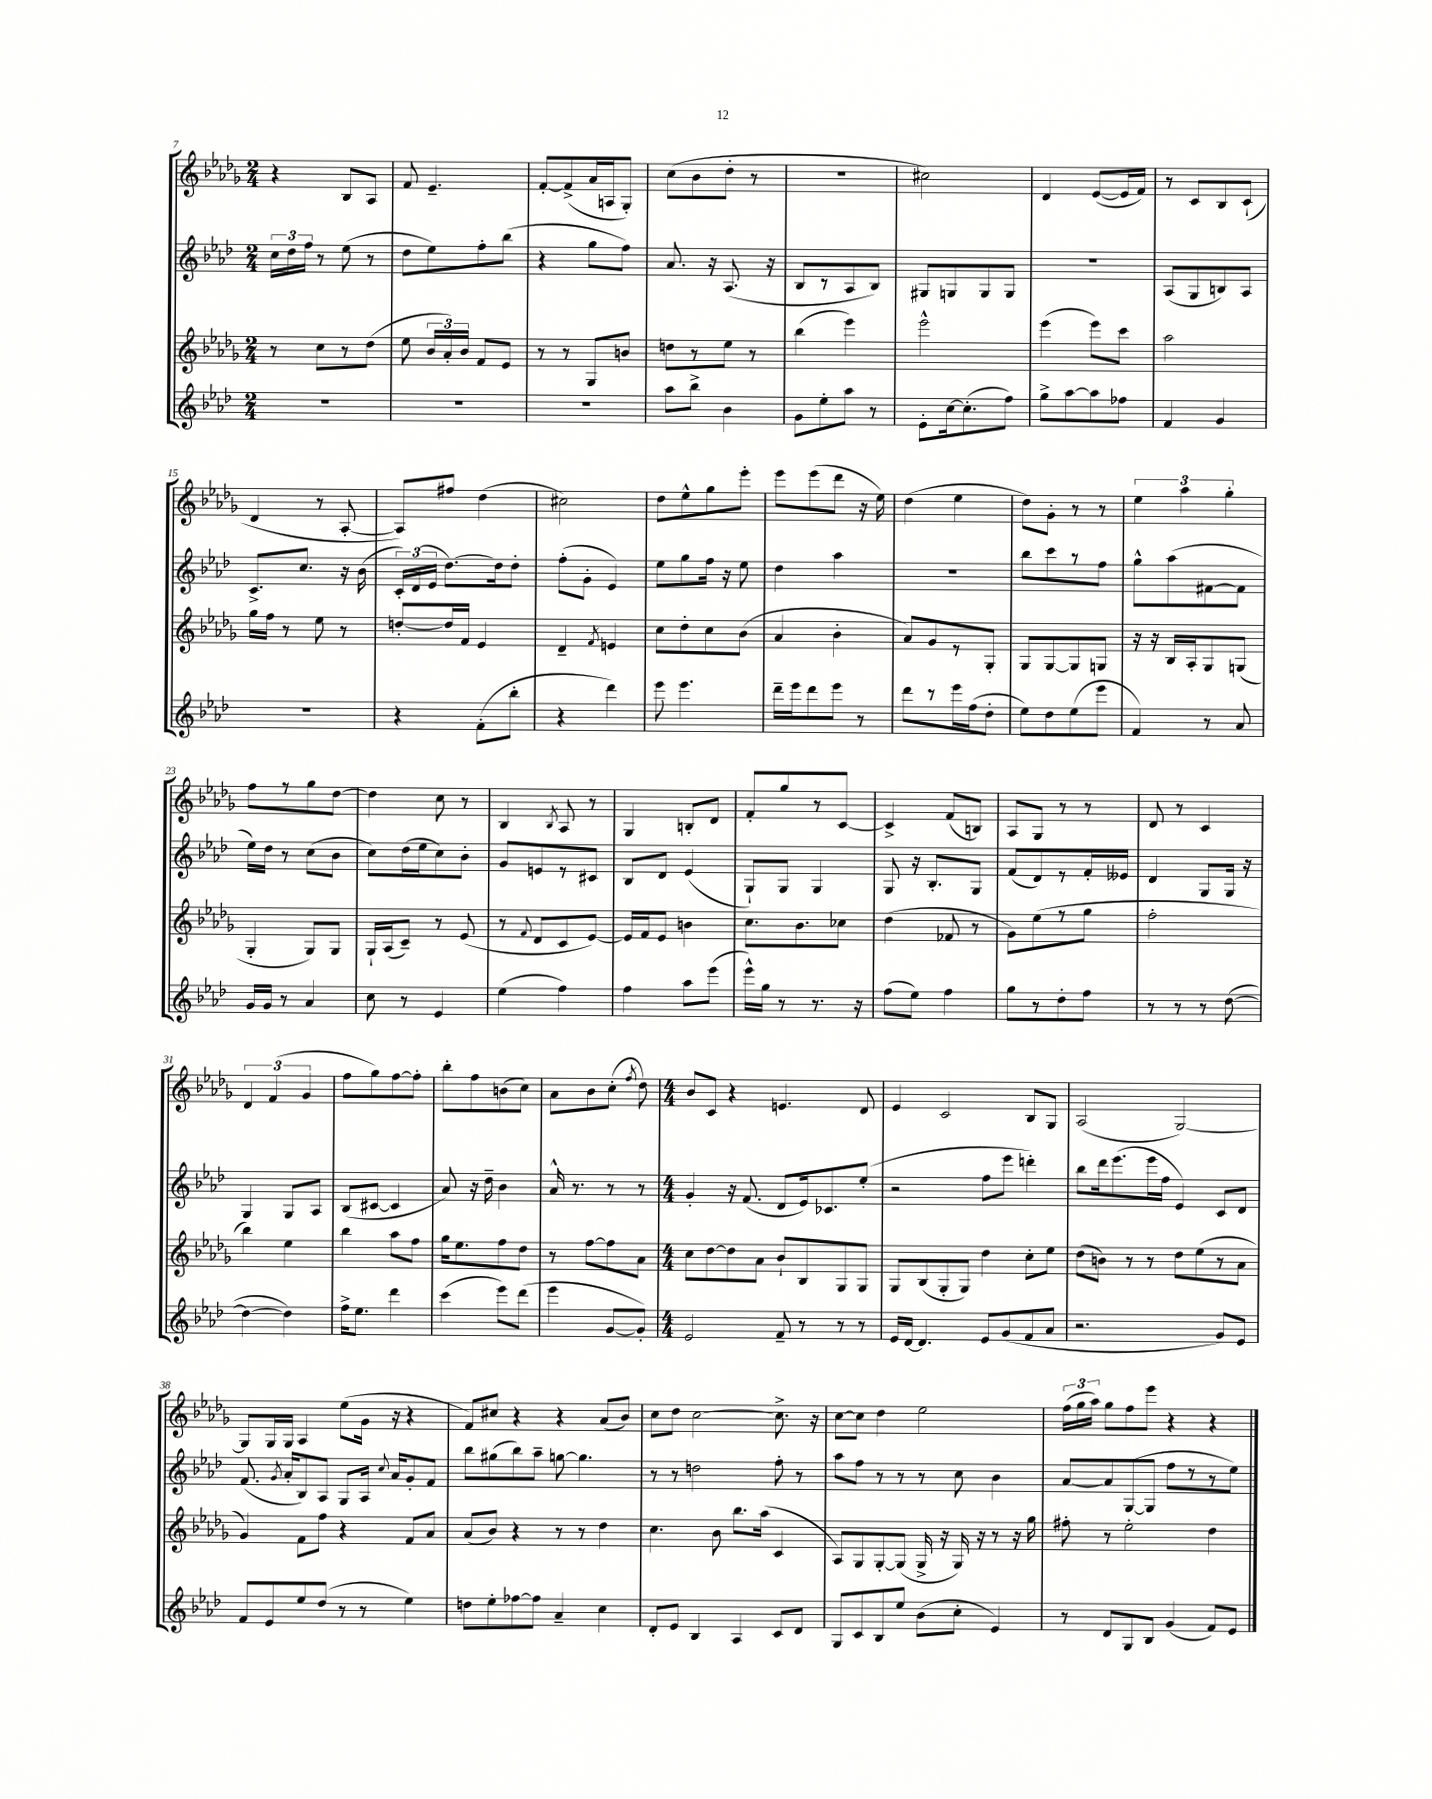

**kern	**kern	**kern	**kern
*part4	*part3	*part2	*part1
*staff4	*staff3	*staff2	*staff1
*clefG2	*clefG2	*clefG2	*clefG2
*k[b-e-a-d-]	*k[b-e-a-d-g-]	*k[b-e-a-d-]	*k[b-e-a-d-g-]
*M2/4	*M2/4	*M2/4	*M2/4
=7	=7	=7	=7
2r	8r	24cc\LL	4r
.	.	24dd-\	.
.	.	24ff\JJ	.
.	8cc\L	8r	.
.	8r	(8ee-\	8B-/L
.	(8dd-\J	8r	8A-/J
=8	=8	=8	=8
2r	8ee-\	8dd-\L	8f/
.	24b-/LL	8ee-\)	4.e-~/
.	24a-'/)	.	.
.	24b-/JJ	.	.
.	8f/L	8ff'\	.
.	8e-/J	(8bb-\J	.
=9	=9	=9	=9
2r	8r	4r	[8f'/L
.	8r	.	(8f^/]
.	8G-/L	8gg\L	16a-/L
.	.	.	16An/J
.	8bn/J	8ff\J)	8G-'/J)
=10	=10	=10	=10
8aa-\L	8ddn\L	8.a-/	(8cc\L
8bb-^\J	8r	.	8b-\
.	.	16r	.
4b-\	8ee-\J	(8.A-/	8dd-'\J
.	8r	.	8r
.	.	16r	.
=11	=11	=11	=11
8g\L	(4bb-\	8B-/L	2r
8ee-'\	.	8r	.
8aa-\J	4eee-\)	8A-/	.
8r	.	8B-/J)	.
=12	=12	=12	=12
8e-'\L	2eee-^^\	8G#X/L	2cc#X\)
[16cc\k	.	8Gn/	.
(8.cc'\]	.	.	.
.	.	8G/	.
8ff\J)	.	8G/J	.
=13	=13	=13	=13
8gg^\L	(4eee-\	2r	4d-/
[8aa-\	.	.	.
8aa-\]	8eee-\L)	.	([8e-/L
8ff-X\J	8ccc\J	.	16e-/L]
.	.	.	16f/JJ)
=14	=14	=14	=14
4f/	2aa-\	(8A-/L	8r
.	.	8G/	8c/L
4g/	.	8Bn/)	8B-/
.	.	8A-/J	(8c`/J
!!LO:LB:g=z
=15	=15	=15	=15
2r	16gg-\LL	8.c^/L	4d-/
.	16ff\JJ	.	.
.	8r	.	.
.	.	8.cc/J	.
.	8ee-\	.	8r
.	8r	16r	[8A-'/
.	.	(16b-\	.
=16	=16	=16	=16
4r	[8ddn'/L	24c'/LL)	8A-/L])
.	.	(24d-/	.
.	.	24e-/JJ	.
.	16dd/L]	[8.dd-\L)	8ff#X/J
.	16f/JJ	.	.
(8f'\L	4e-/	.	(4dd-\
.	.	16dd-\k]	.
8bb-'\J	.	8dd-'\J	.
=17	=17	=17	=17
4r	4d-~/	(8ff'\L	2cc#X\)
.	.	8g'\J	.
.	8qf/	.	.
4ddd-\)	4en/	4e-/)	.
=18	=18	=18	=18
8eee-\	8cc\L	8ee-\L	8dd-\L
4.eee-\	8dd-'\	8gg\	8ee-^^\
.	8cc\	16ff\Jk	8gg-\
.	.	16r	.
.	(8b-\J	8ee-\	8eee-'\J
=19	=19	=19	=19
16ddd-~\LL	4a-/	4dd-\	8eee-\L
16eee-\J	.	.	.
8ddd-\	.	.	(8eee-\
8eee-\J	4b-'\	4aa-\	8ddd-\J
8r	.	.	16r
.	.	.	16ee-\)
=20	=20	=20	=20
8ddd-\L	8a-/L)	2r	(4dd-\
8r	8g-/	.	.
16eee-\L	8r	.	4ee-\
(16ff\J	.	.	.
8dd-'\J	8G-'/J	.	.
=21	=21	=21	=21
8ee-\L)	8G-/L	8bb-\L	8dd-\L)
8dd-\	[8G-/	8ccc\	8g-'\J
(8ee-\	8G-/]	8r	8r
8eee-\J	8Gn/J	8ff\J	8r
=22	=22	=22	=22
4f/)	16r	8gg^^\L	6ee-\
.	16r	.	.
.	16B-/LL	(8aa-\	.
.	.	.	6aa-\
.	16A-'/J	.	.
8r	8G-/	[8f#X\	.
.	.	.	6gg-'\
8a-/	(8Gn/J	8f#\J]	.
!!LO:LB:g=z
=23	=23	=23	=23
16g/LL	4G-'/	16ee-\LL)	8ff\L
16g/JJ	.	16dd-\JJ	.
8r	.	8r	8r
4a-/	8G-/L)	(8cc\L	8gg-\
.	8G-/J	8b-\J	[8dd-\J
=24	=24	=24	=24
8cc\	16G-`/LL	8cc\L)	4dd-\]
.	(16A-/J	.	.
8r	8c~/J)	(16dd-\L	.
.	.	16ee-\J	.
4e-/	8r	8cc\)	8cc\
.	(8e-/	8b-'\J	8r
=25	=25	=25	=25
(4ee-\	8r	8g/L	4B-/
.	8qqf/	.	.
.	8d-/L	8en/	.
.	.	.	8qB-/
4ff\)	8c/	8r	8A-/
.	[8e-/J)	8c#X/J	8r
=26	=26	=26	=26
4ff\	16e-/LL]	8B-/L	4G-/
.	16f/J	.	.
.	8e-/J	8d-/J	.
8aa-\L	4bn\	(4e-/	8Bn'/L
(8eee-\J	.	.	8d-/J
=27	=27	=27	=27
16eee-^^\LL)	8.cc\L	8G`/L)	8f'/L
16gg\JJ	.	.	.
8r	.	8G/J	8gg-/
.	8.b-\	.	.
8.r	.	4G/	8r
.	8cc-X\J	.	[8c/J
16r	.	.	.
=28	=28	=28	=28
(8ff\L	(4dd-\	8G/	4c^/]
8ee-\J)	.	16r	.
.	.	8.B-'/L	.
4ff\	8f-X/	.	(8f/L
.	8r	8G/J	8Bn/J)
=29	=29	=29	=29
8gg\L	8g-\L)	(8f/L	8A-/L
8r	(8ee-\	8d-/)	8G-/J
8dd-'\	8r	8r	8r
8ff\J	8gg-\J	16f'/L	8r
.	.	16e--X/JJ	.
=30	=30	=30	=30
8r	2ff'\	4d-/	8d-/
8r	.	.	8r
8r	.	8G/L	4c/
([8dd-\	.	16G/Jk	.
.	.	16r	.
!!LO:LB:g=z
=31	=31	=31	=31
4dd-\_	4bb-\)	4G/	6d-/
.	.	.	(6f/
4dd-\])	4ee-\	8G/L	.
.	.	.	6g-/
.	.	8A-/J	.
=32	=32	=32	=32
16ff^\KL	4bb-\	(8B-/L	8ff\L
8.ee-\J	.	.	.
.	.	[8c#X/J	8gg-\)
4ddd-\	8aa-\L	4c#/]	[8ff\
.	8ff\J	.	8ff'\J]
=33	=33	=33	=33
(4ccc\	16gg-\KL	8a-/)	8bb-'\L
.	8.ee-\	.	.
.	.	16r	8ff\
.	.	16dd-~\	.
8eee-\L)	8ff\	4b-\	(8bn\
(8ddd-\J	8dd-\J	.	8cc\J)
=34	=34	=34	=34
4eee-\	8r	16a-^^/	8a-\L
.	.	8.r	.
.	[8ff\L	.	8b-\
[8g/L	8ff\]	8r	(8cc'\J
.	.	.	8qff/
8g'/J])	8a-\J	8r	8dd-\)
=35	=35	=35	=35
*M4/4	*M4/4	*M4/4	*M4/4
2e-/	8cc\L	4g'/	8b-/L
.	[8dd-\	.	8c/J
.	8dd-\]	16r	4r
.	.	(8.f/	.
.	8a-\J	.	.
8f~/	8b-`/L	8d-/L	4.en/
8r	8B-/	16e-/k)	.
.	.	8.c-X/	.
8r	8G-/	.	.
8r	8G-/J	(8ee-'/J	8d-/
=36	=36	=36	=36
16e-/LL	8G-/L	2r	4e-/
[16d-/JJ	.	.	.
4.d-/]	(8B-/	.	.
.	8G-'/	.	2c/
.	8G-/J)	.	.
8e-/L	4dd-\	8ff\L	.
(8g/	.	8eee-\J	.
8f/	8cc'\L	4dddn'\)	8B-/L
8a-/J	8ee-\J	.	8G-/J
=37	=37	=37	=37
2.r	(8dd-\L	8bb-\L	(2A-/
.	8bn\J)	16ddd-\k	.
.	.	(8.eee-\	.
.	8r	.	.
.	8r	16eee-\L	.
.	.	16ff\JJ	.
.	8dd-\L	4e-/)	[2G-/)
.	(8ee-\	.	.
8g/L)	8r	8c/L	.
8e-/J	8a-\J	8d-/J	.
!!LO:LB:g=z
=38	=38	=38	=38
8f/L	4g-/)	(8.f/	8G-/L]
8e-/	.	.	16G-/L
.	.	8qg/	.
.	.	16a-'/KL	16G-/JJ
8ee-/	8f\L	8B-/)	4A-/
(8dd-/J	8ff\J	8A-/J	.
8r	4r	8G/L	(8ee-\L
8r	.	16A-/Jk	16g-\Jk
.	.	8qqcc/	.
.	.	16a-/KL	16r
4ee-\)	8f/L	8g'/	4r
.	8a-/J	8f/J	.
=39	=39	=39	=39
8ddn\L	(8a-/L	8bb-\L	8f/L)
8ee-'\	8b-/J)	(8gg#X\	8cc#X/J
[8ff-X\	4r	8bb-\)	4r
8ff-\J]	.	8aa-~\J	.
4a-~/	8r	[8ggn\	4r
.	8r	4.gg\]	.
4cc\	4dd-\	.	(8a-/L
.	.	.	8b-/J)
=40	=40	=40	=40
8d-'/L	4.cc\	8r	8cc\L
8e-/J	.	8r	8dd-\J
4B-/	.	2ddn\	[2cc\
.	8b-\	.	.
4A-/	8.bb-\L	.	.
.	(16aa-\Jk	.	.
8c/L	4c/	8ff'\	8.cc^\]
8d-/J	.	8r	.
.	.	.	16r
=41	=41	=41	=41
8G/L	8A-/L)	8aa-\L	[8cc\L
8c/	8G-/	8ff\J	8cc\J]
8B-/	[8G-'/	8r	4dd-\
8ee-/J	(8G-/J]	8r	.
(8b-\L	16G-^/	8r	2ee-\
.	16r	.	.
8cc'\J	16G-/)	8cc\	.
.	16r	.	.
4e-/)	8r	4b-\	.
.	16r	.	.
.	16gg-\	.	.
=42	=42	=42	=42
8r	8ff#X'\	[8a-/L	(24ff\LL
.	.	.	24gg-\
.	.	.	24aa-\JJ)
8d-/L	8r	8a-/]	8gg-\L
8G/	2ee-'\	([8G/	8ff\
8B-/J	.	8G/J]	8eee-\J
(4g/	.	8ff\L	4r
.	.	8r	.
8f/L)	4dd-\	8r	4r
8e-/J	.	8ee-\J)	.
==	==	==	==
*-	*-	*-	*-
